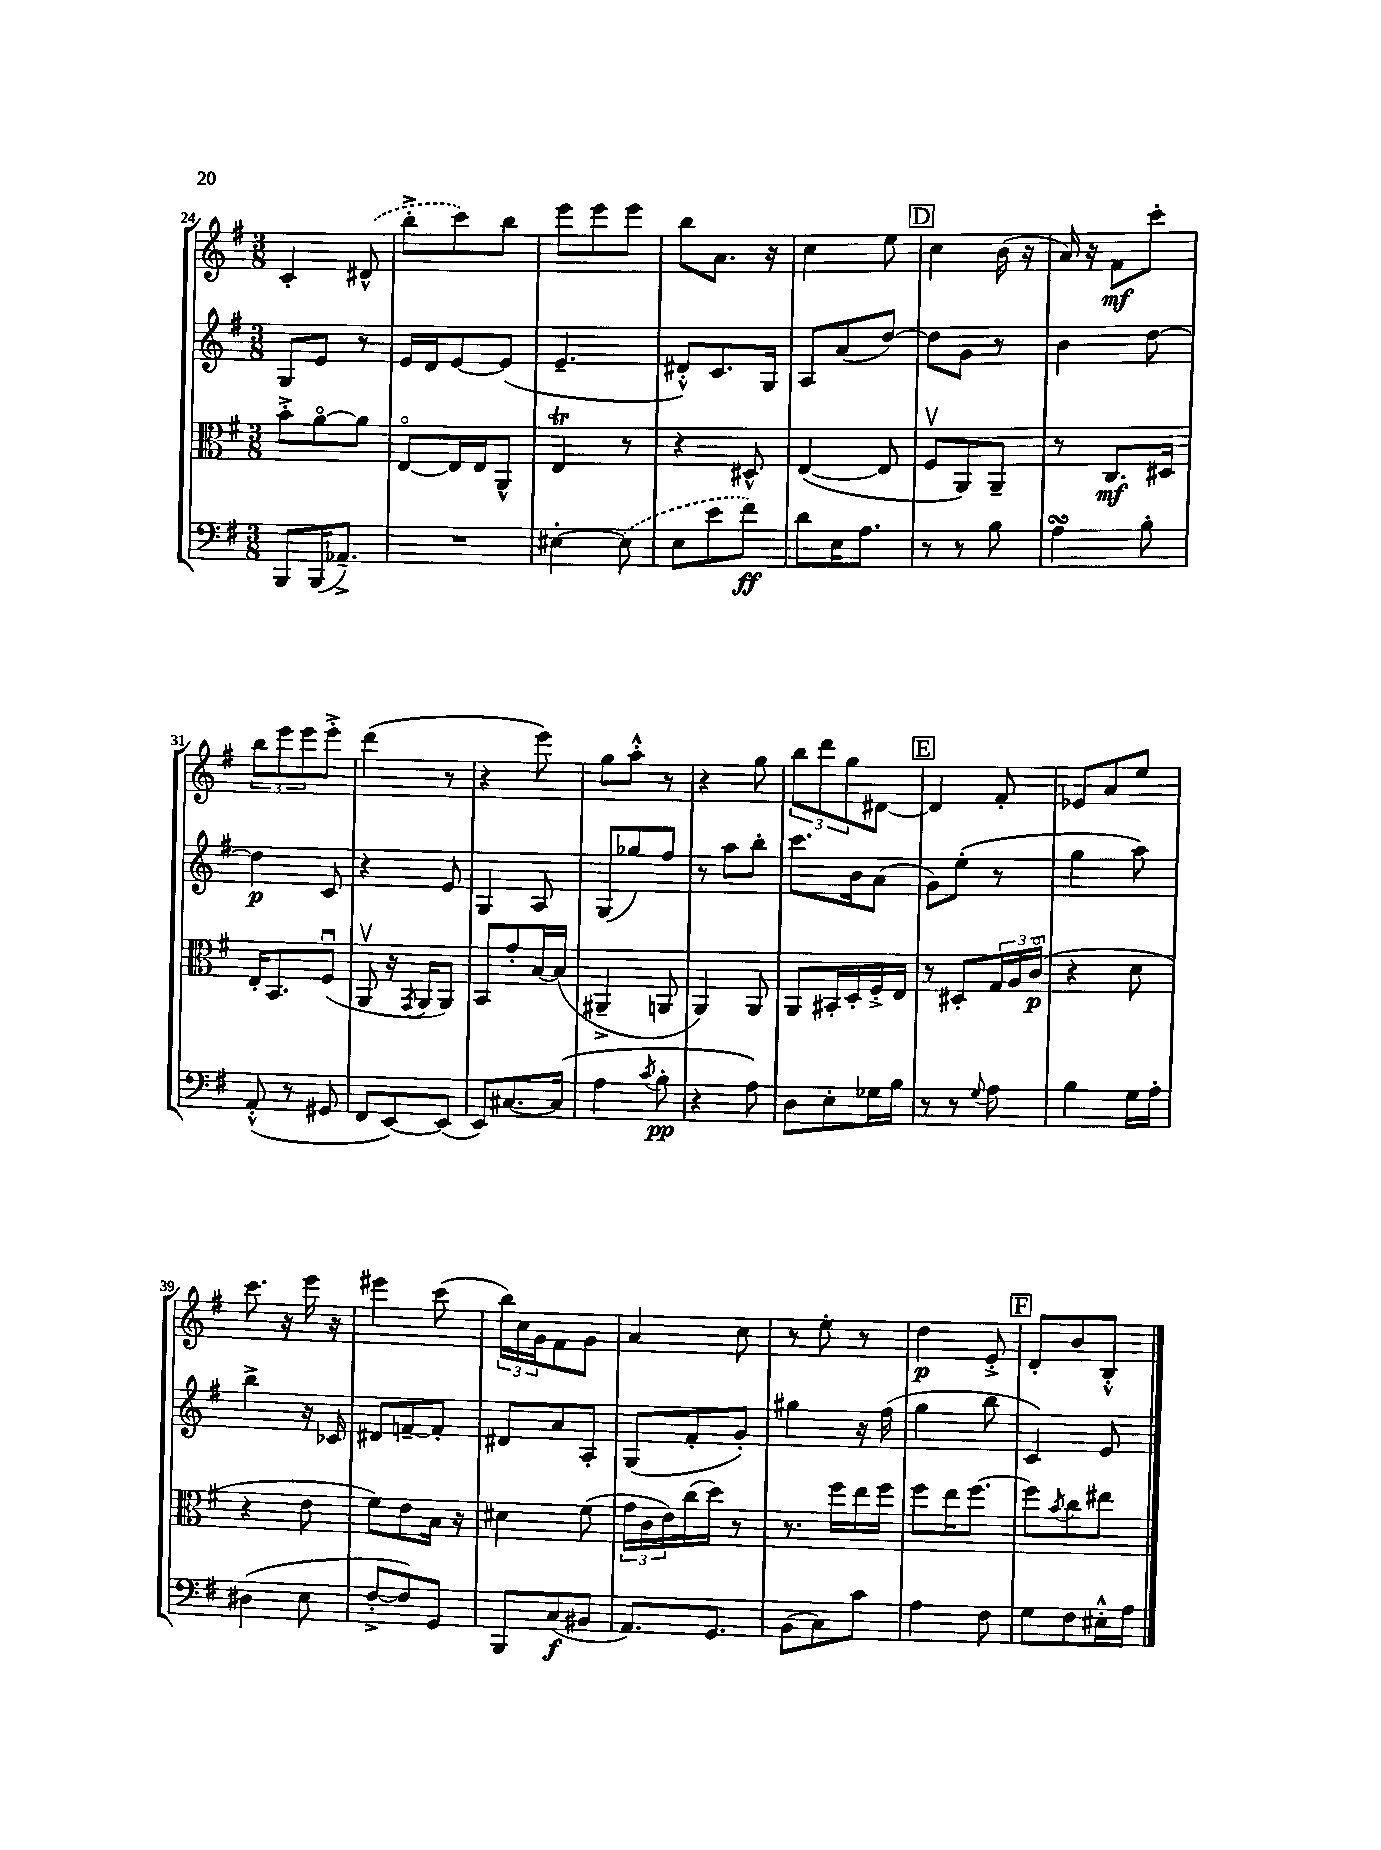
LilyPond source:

<<
\new StaffGroup <<
\new Staff = "s0" {
    \clef treble \key g \major \numericTimeSignature \time 3/8
    c'4-. \once \slurDashed dis'8-^( |
    b''8-.-> c'''8) b''8 |
    e'''8 e'''8 e'''8 |
    b''8 a'8. r16 |
    c''4 e''8 |
    \mark \markup { \box "D" } c''4 b'16( r16 |
    a'16) r16 fis'8\mf c'''8-. |
    \tuplet 3/2 { b''8 e'''8 e'''8 } e'''8-.-> |
    d'''4( r8 |
    r4 e'''8) |
    g''8 a''8-.-^ r8 |
    r4 g''8 |
    \tuplet 3/2 { b''8 d'''8 g''8 } dis'8~ |
    \mark \markup { \box "E" } dis'4 fis'8-. |
    ees'8 a'8 e''8 |
    c'''8. r16 e'''16 r16 |
    eis'''4 c'''8( |
    \tuplet 3/2 { b''16) c''16 g'16 } fis'8 g'8 |
    a'4 c''8 |
    r8 e''8-. r8 |
    d''4\p e'8-.-> |
    \mark \markup { \box "F" } d'8-. b'8 b8-.-^ \bar "|." |
}
\new Staff = "s1" {
    \clef treble \key g \major \numericTimeSignature \time 3/8
    g8 e'8 r8 |
    e'16 d'16 e'8~ e'8( |
    e'4.-- |
    dis'8-.-^) c'8. g16 |
    a8 a'8( d''8~) |
    \mark \markup { \box "D" } d''8 g'8 r8 |
    b'4 d''8~ |
    d''4\p c'8 |
    r4 e'8 |
    g4 a8 |
    g8( ges''8) fis''8 |
    r8 a''8 b''8-. |
    c'''8. b'16 a'8( |
    \mark \markup { \box "E" } g'8) e''8-.( r8 |
    g''4 a''8) |
    b''4-> r16 ces'16 |
    dis'8 f'8~-- f'8-. |
    dis'8 a'8 a8-. |
    g8( fis'8-. g'8-.) |
    gis''4 r16 fis''16( |
    g''4 b''8 |
    \mark \markup { \box "F" } c'4) e'8 \bar "|." |
}
\new Staff = "s2" {
    \clef alto \key g \major \numericTimeSignature \time 3/8
    b'8-.-> a'8~\flageolet a'8 |
    e8~\flageolet e16 e16 a,8-^ |
    e4\trill r8 |
    r4 dis8-^ |
    e4~( e8 |
    \mark \markup { \box "D" } fis8\upbow a,8) a,8-- |
    r8 c8.\mf dis16 |
    e16-. b,8. fis8\downbow( |
    a,8\upbow r16 \acciaccatura { g,8 } a,16 a,8) |
    b,8 g'8-. b16~ b16( |
    ais,4---> a,8 |
    a,4) a,8 |
    a,8 bis,16-. d16-. fis16-.-> e16 |
    \mark \markup { \box "E" } r8 dis8-. \tuplet 3/2 { g16 a16 c'16\flageolet\p( } |
    r4 d'8 |
    r4 e'8 |
    fis'8) e'8 b16 r16 |
    dis'4 fis'8( |
    \tuplet 3/2 { g'16 c'16 e'16) } c''16( d''16) r8 |
    r8. fis''16 e''16 fis''16 |
    fis''8 e''16 fis''8.~ |
    \mark \markup { \box "F" } fis''8 \acciaccatura { b'8 } c''8 eis''8 \bar "|." |
}
\new Staff = "s3" {
    \clef bass \key g \major \numericTimeSignature \time 3/8
    b,,8 b,,16( aes,8.--->) |
    R4. |
    eis4~-. \once \slurDashed eis8( |
    e8 e'8 fis'8\ff) |
    d'8 e16 a8. |
    \mark \markup { \box "D" } r8 r8 b8 |
    a4\turn b8-. |
    a,8-.-^( r8 gis,8 |
    fis,8 e,8~) e,8( |
    e,8) cis8.~ cis16( |
    a4 \acciaccatura { c'8 } b8-.\pp |
    r4 a8) |
    d8 e8-. ges16 b16 |
    \mark \markup { \box "E" } r8 r8 \appoggiatura { g8 } a8 |
    b4 g16 a16-. |
    dis4( e8 |
    fis8~-.-> fis8) g,8 |
    b,,8 c8\f( bis,8 |
    a,8.) g,8. |
    b,8( c8) c'8 |
    a4 fis8 |
    \mark \markup { \box "F" } g8 fis8 eis16-.-^ a16 \bar "|." |
}
>>
>>
\layout { \context { \Score currentBarNumber = #24 } }
